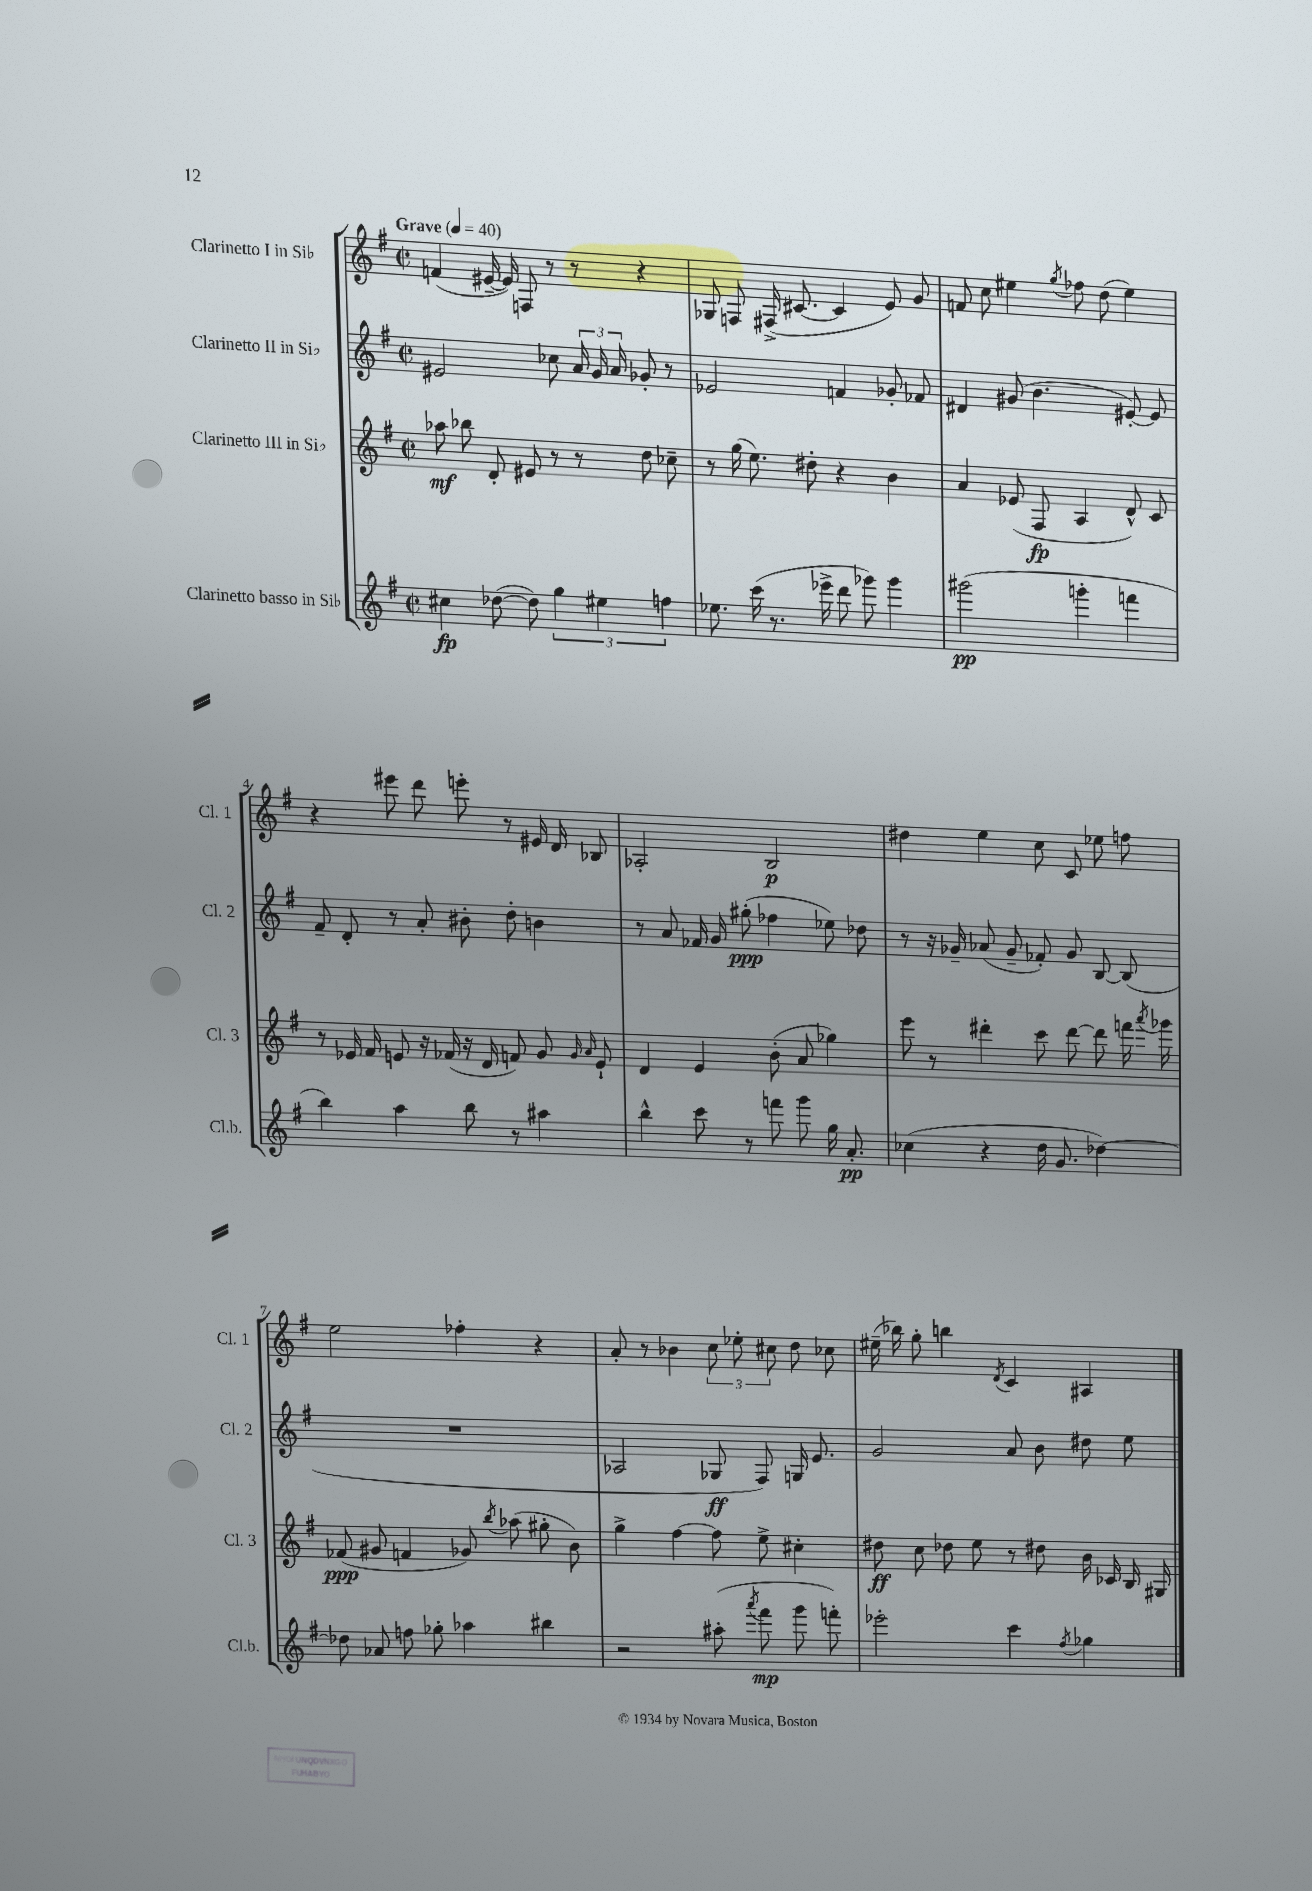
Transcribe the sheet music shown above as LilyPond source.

<<
\new StaffGroup <<
\new Staff = "s0" \with { instrumentName = "Clarinetto I in Sib" shortInstrumentName = "Cl. 1" } {
    \clef treble \key g \major \defaultTimeSignature \time 2/2 \tempo "Grave" 4 = 40
    \autoBeamOff f'4( eis'16~-- eis'16) f8 r8 r8 r4 |
    ges8 f8 fis16->( cis'8.~ cis'4 e'8) g'8 |
    f'8 c''8 eis''4 \acciaccatura { g''8 } fes''8 d''8( eis''4) |
    r4 eis'''8 d'''8 e'''8-. r8 eis'16 d'16 bes8 |
    aes2-. b2\p |
    dis''4 e''4 c''8 c'8 ees''8 f''8 |
    e''2 fes''4-. r4 |
    a'8-. r8 bes'4 \tuplet 3/2 { c''8 ees''8-. cis''8 } d''8 ces''8 |
    eis''16--( bes''16) g''8-. b''4 \acciaccatura { d'8 } c'4 ais4 \bar "|." |
}
\new Staff = "s1" \with { instrumentName = "Clarinetto II in Sib" shortInstrumentName = "Cl. 2" } {
    \clef treble \key g \major \defaultTimeSignature \time 2/2
    \autoBeamOff eis'2 ces''8 \tuplet 3/2 { a'16 g'16 a'16 } ges'8-. r8 |
    ees'2 f'4 ges'8-. fes'8 |
    dis'4 gis'8( b'4. eis'8~-.) eis'8 |
    fis'8-- d'8-. r8 a'8-. bis'8-. d''8-. b'4 |
    r8 a'8 fes'16 g'16 gis''8-.\ppp( fes''4 ees''8) des''8 |
    r8 r16 ges'16-- aes'8( ges'8-- fes'8-.) ges'8 b8~ b8( |
    R1 |
    aes2 ges8\ff fis8) g16 e'8. |
    g'2 a'8 b'8 dis''8 e''8 \bar "|." |
}
\new Staff = "s2" \with { instrumentName = "Clarinetto III in Sib" shortInstrumentName = "Cl. 3" } {
    \clef treble \key g \major \defaultTimeSignature \time 2/2
    \autoBeamOff aes''8\mf bes''8 d'8-. eis'8 r8 r8 d''8 ces''8-- |
    r8 g''16( e''8.) dis''8-. r4 b'4 |
    a'4 ees'8( fis8\fp a4 d'8-^) c'8 |
    r8 ees'16 fis'16 e'8 r16 fes'16( r16 d'16 f'8) g'8 \grace { g'16 a'16 } e'8-! |
    d'4 e'4 b'8-.( a'8 ges''4) |
    e'''8 r8 dis'''4-. c'''8 dis'''8~ dis'''8 f'''16 \acciaccatura { a'''8 } ges'''16 |
    fes'8\ppp( gis'8 f'4 ges'8) \acciaccatura { b''8 } aes''8( gis''8-. b'8) |
    g''4-> fis''4~ fis''8 e''8-> cis''4-. |
    dis''8\ff c''8 des''8 e''8 r8 dis''8 b'16 ces'16 b16 gis16 \bar "|." |
}
\new Staff = "s3" \with { instrumentName = "Clarinetto basso in Sib" shortInstrumentName = "Cl.b." } {
    \clef treble \key g \major \defaultTimeSignature \time 2/2
    \autoBeamOff cis''4\fp des''8~( des''8) \tuplet 3/2 { g''4 eis''4 f''4 } |
    ees''8. c'''16( r8. ees'''16-> d'''8 ges'''8) ges'''4 |
    gis'''2\pp( g'''4-. f'''4 |
    b''4) a''4 b''8 r8 ais''4 |
    b''4-^ c'''8 r8 f'''8 g'''8 g''16 a'8.-.\pp |
    ces''4( r4 d''16 g'8. des''4~) |
    des''8 aes'8 f''8 ges''8-. aes''4 bis''4 |
    r2 ais''8-.( \acciaccatura { a'''8 } fis'''8\mp g'''8 f'''8-.) |
    ees'''2-. c'''4 \acciaccatura { fis''8 } ges''4 \bar "|." |
}
>>
>>
